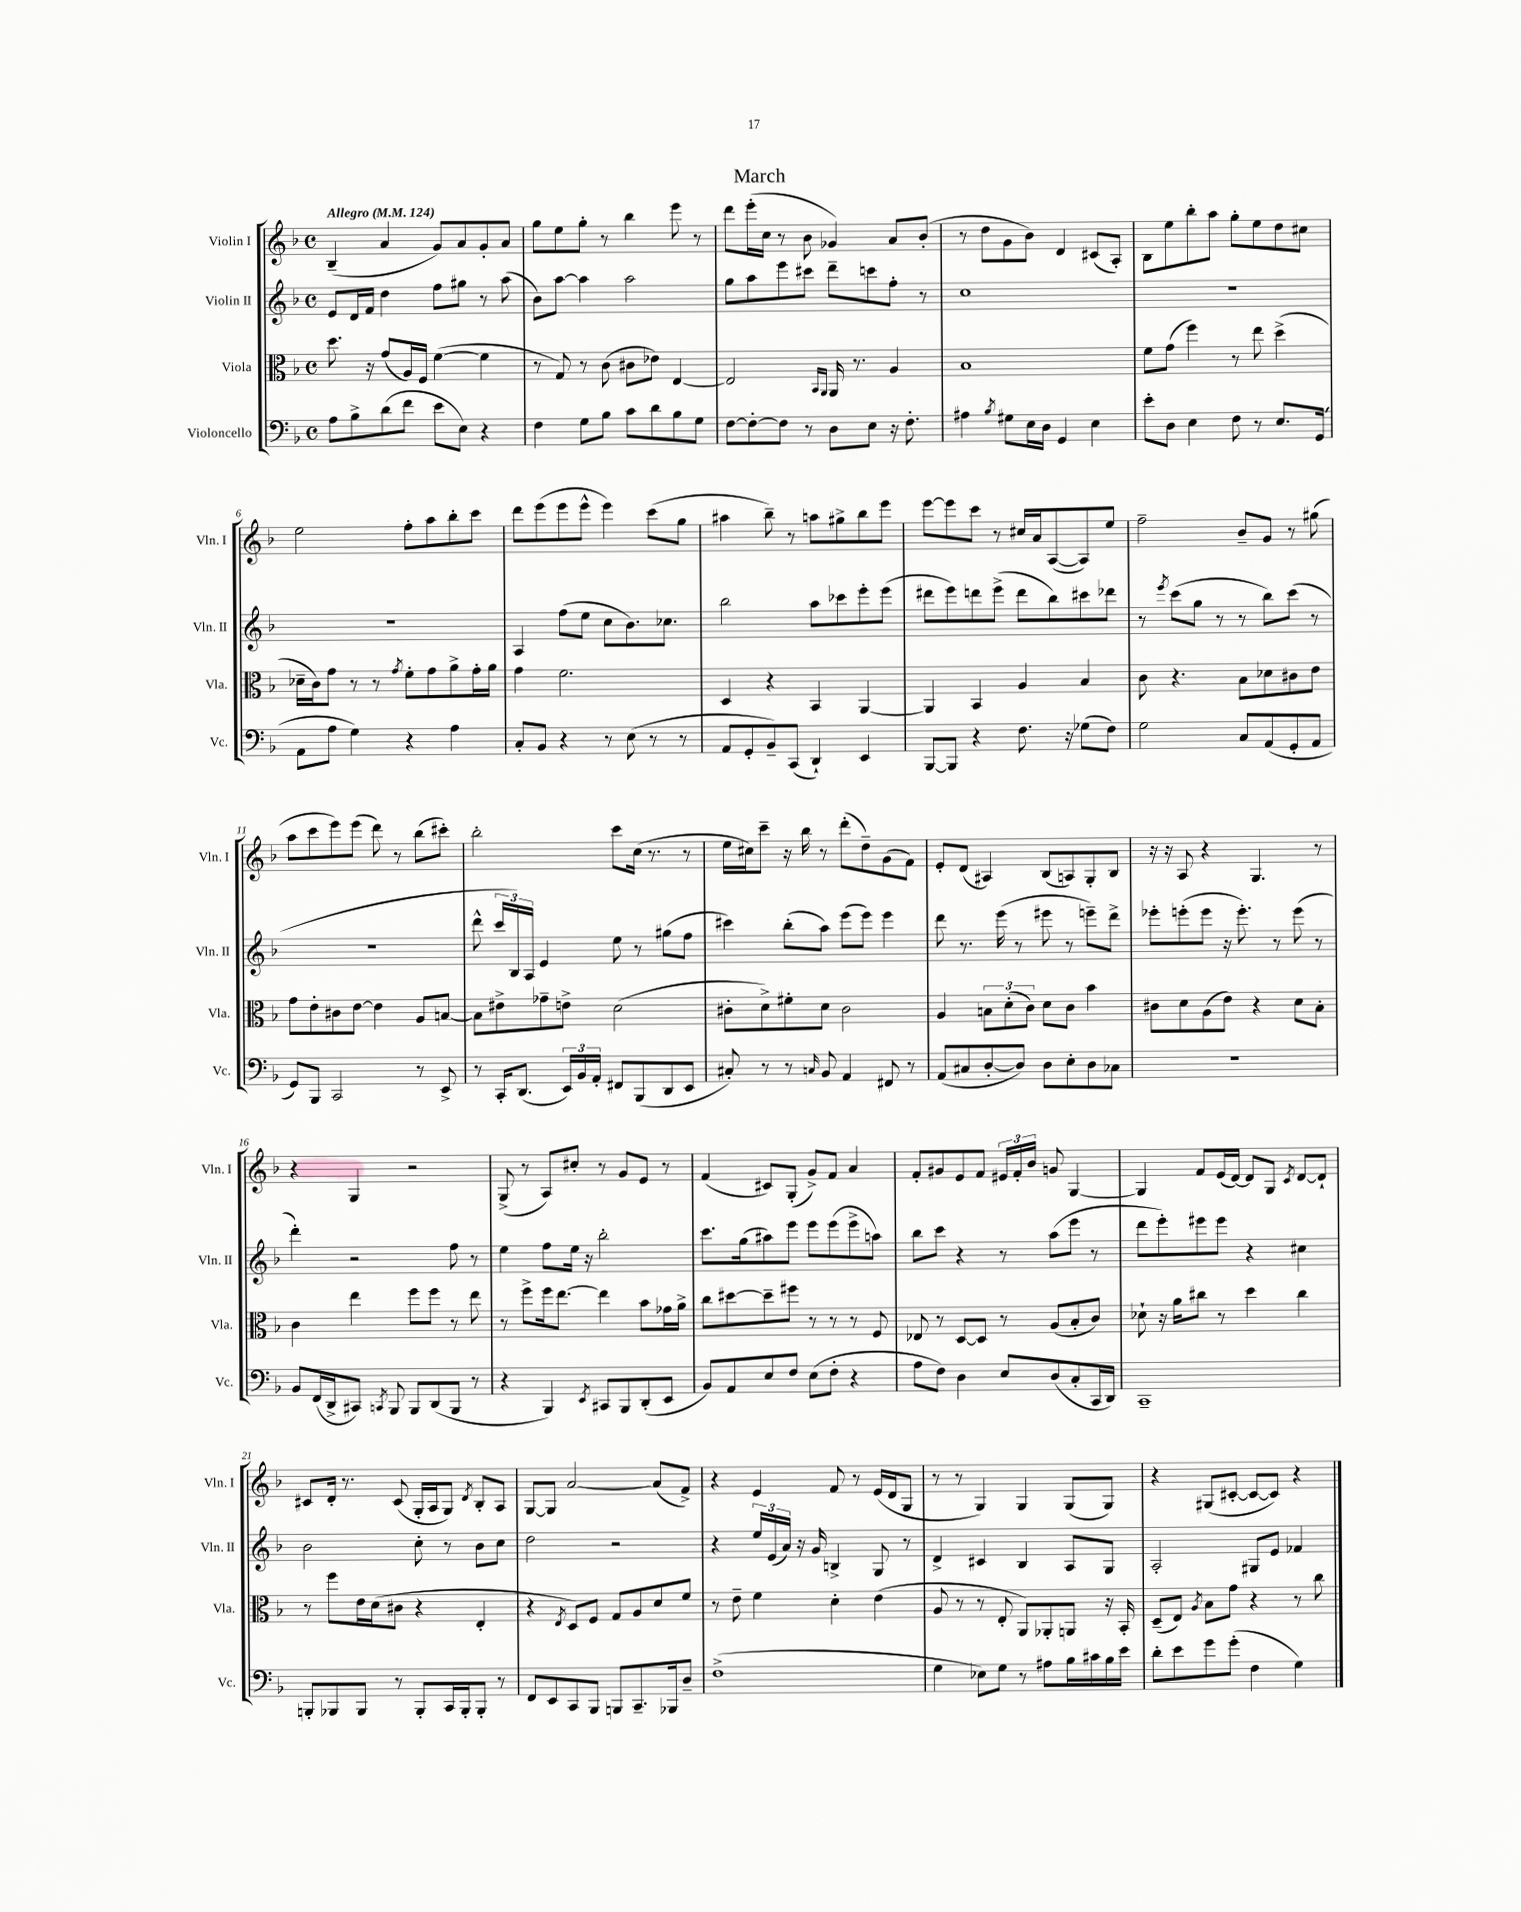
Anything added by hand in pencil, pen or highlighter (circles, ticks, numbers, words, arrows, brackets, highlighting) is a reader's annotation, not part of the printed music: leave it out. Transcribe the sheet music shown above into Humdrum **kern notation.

**kern	**kern	**kern	**kern
*part4	*part3	*part2	*part1
*staff4	*staff3	*staff2	*staff1
*I"Violoncello	*I"Viola	*I"Violin II	*I"Violin I
*I'Vc.	*I'Vla.	*I'Vln. II	*I'Vln. I
*clefF4	*clefC3	*clefG2	*clefG2
*k[b-]	*k[b-]	*k[b-]	*k[b-]
*M4/4	*M4/4	*M4/4	*M4/4
*met(c)	*met(c)	*met(c)	*met(c)
*MM124	*MM124	*MM124	*MM124
=1	=1	=1	=1
!	!	!	!LO:TX:a:B:t=Allegro
8A\L	8.dd\	8e/L	(4B-~/
8B-^\	.	16d/L	.
.	16r	16f/JJ	.
(8d\	(8g/L	4dd\	4a/
8f\J	16A/L)	.	.
.	16F/JJ	.	.
8e\L	([4f\	8ff\L	8g/L)
8E\J)	.	8gg#X\J	8a/
4r	4f\]	8r	8g'/
.	.	(8aa\	8a/J
=2	=2	=2	=2
4F\	8r	8b-\L)	8gg\L
.	8G/)	[8aa\J	8ee\
8G\L	8r	4aa\]	8gg'\J
8B-\J	(8c\	.	8r
8c\L	8c#X\L	2aa\	4bb-\
8d\	8e-X\J)	.	.
8B-\	[4E/	.	8eee\
8G\J	.	.	8r
=3	=3	=3	=3
[8F\L	2E/]	8gg\L	8ddd\L
8F'\_	.	8aa\	(16eee'\L
.	.	.	16cc\JJ
8F\J]	.	8eee\	8r
8r	.	8ccc#X\J	8b-\
.	16qqBB-/LL	.	.
.	16qqAA/JJ	.	.
8D\L	16AA/	8ddd~\L	4g-X/)
.	8.r	.	.
8E\J	.	8cccn\	.
16r	4A/	8ff'\J	8a/L
8.F'\	.	.	.
.	.	8r	(8b-'/J
=4	=4	=4	=4
4A#X\	1B-	1cc	8r
.	.	.	8dd\L
8qB-/	.	.	.
8G#X\L	.	.	8g\
16E\L	.	.	8b-\J)
16D\JJ	.	.	.
4GG/	.	.	4d/
4E\	.	.	(8c#X/L
.	.	.	8A'/J)
=5	=5	=5	=5
8e'\L	8f\L	1r	8B-\L
8D\J	(8g\J	.	8ee\
4E\	4ff\)	.	8bb-'\
.	.	.	8aa\J
8F\	8r	.	8gg'\L
8r	8ee\	.	8ee\
8.E/L	(4dd^\	.	8dd\
.	.	.	8cc#X\J
(16GG/Jk	.	.	.
!!LO:LB:g=z
=6	=6	=6	=6
8AA\L	16d-X~\LL	1r	2ee\
.	16c\J)	.	.
8A\J	8g\J	.	.
4G\)	8r	.	.
.	8r	.	.
.	8qg/	.	.
4r	8f'\L	.	8ff'\L
.	8g\	.	8aa\
4A\	8a^\	.	8bb-'\
.	16g'\L	.	8ccc\J
.	16a\JJ	.	.
=7	=7	=7	=7
8C'/L	4g\	4A/	8ddd\L
8BB-/J	.	.	(8eee\
4r	2.f\	(8ff\L	8eee\
.	.	8ee\J	8eee^^\J
8r	.	8cc\L	4eee\)
(8E\	.	8.b-\)	.
8r	.	.	(8ccc\L
.	.	8.cc-X\J	.
8r	.	.	8gg\J
=8	=8	=8	=8
8AA/L	4D/	2bb-\	4aa#X\
8GG'/	.	.	.
8BB-~/)	4r	.	8bb-~\)
(8CC/J	.	.	8r
4DD`/)	4BB-/	8aa\L	8aan\L
.	.	8ccc-X\	8gg#X^\
4EE/	[4AA/	8eee'\	8bb-\
.	.	(8eee\J	8eee\J
=9	=9	=9	=9
[8BBB-/L	4AA/]	8ddd#X\L	[8eee\L
8BBB-/J]	.	8eee\)	8eee\]
4r	4BB-/	8dddn\	8ccc\J
.	.	(8eee^\J	8r
8.F\	4A/	8ddd\L	16cc#X/LL
.	.	.	16a/J
.	.	8bb-\)	([8A/
16r	.	.	.
(8G-X\L	4B-/	8ccc#X\	8A/])
8F\J)	.	8ddd-X\J	8ee/J
=10	=10	=10	=10
2G\	8c\	8r	2ff~\
.	.	8qeee/	.
.	4.r	(8ccc\L	.
.	.	8gg\J	.
.	.	8r	.
8C/L	8B-\L	8r	8b-~/L
(8AA/	8d-X\	8bb-\L)	8g/J
8GG'/	8c#X\	(8ccc\J	8r
8AA/J	8e\J	8r	(8gg#X\
!!LO:LB:g=z
=11	=11	=11	=11
8GG/L)	8g\L	1r	8aa\L
8BBB-/J	8e'\	.	8ccc\
2CC/	8c#X\	.	8eee\)
.	[8e\J	.	(8eee\J
.	4e\]	.	8ddd\)
.	.	.	8r
8r	8A/L	.	(8bb-\L
8EE^/	[8Bn/J	.	8ccc#X'\J)
=12	=12	=12	=12
8r	8B\L]	8ddd^^\	2bb-'\
16CC'/KL	8e#X^\	24ccc/LL	.
.	.	24B-/)	.
(8.DD/J	.	.	.
.	.	24A/JJ	.
.	8g-X~\	4e/	.
24EE/LL)	8en^\J	.	.
24BB-/	.	.	.
24AA'/JJ	.	.	.
8FF#X/L	(2d\	8ee\	8ccc\L
(8BBB-/	.	8r	(16cc\Jk
.	.	.	8.r
8DD/	.	(8gg#X\L	.
8EE/J	.	8ff\J	8r
=13	=13	=13	=13
8C#X'/)	8c#X'\L	4ccc#X\)	16ee\LL
.	.	.	16cc#X\J)
8r	8d^\)	.	8ccc~\J
8r	8f#X'\	(8bb-'\L	16r
.	.	.	16bb-\
16qqCn/	.	.	.
8BB-/	8d\J	8aa\J)	8r
4AA/	2c#\	(8eee\L	(8ddd'\L
.	.	8eee\J)	8dd~\)
8FF#X/	.	4eee\	(8g\
8r	.	.	8f\J)
=14	=14	=14	=14
(8AA/L	4A/	8ddd\	8e'/L
8C#X/	.	8.r	(8d/J
[8D'/	12Bn\L	.	4A#X/)
.	.	(16eee\	.
.	(12d'\	.	.
8D/J])	.	8r	.
.	12c\J)	.	.
8D\L	8d\L	8eee#X\	(8B-/L
8E'\	8c\J	8r	8An/)
8D\	4b-\	8eeen~\L)	8G'/
8C-X\J	.	8ddd^\J	8B-/J
=15	=15	=15	=15
1r	8c#X\L	8eee-X'\L	16r
.	.	.	16r
.	8d\	(8eeen'\	8A/
.	(8A\	8eee\J	4r
.	8e\J)	16r	.
.	.	8.eee'\)	.
.	4r	.	4.G/
.	.	8r	.
.	8d\L	(8eee\	.
.	8B-'\J	8r	8r
!!LO:LB:g=z
=16	=16	=16	=16
8BB-/L	4c\	4ddd'\)	4r
(16FF/L	.	.	.
16DD^/J	.	.	.
8CC#X/J)	4ee\	2r	4G/
8qCCn/	.	.	.
8BBB-/	.	.	.
8BBB-/L	8ff\L	.	2r
(8DD/	8ff\J	.	.
8BBB-/J	8r	8ff\	.
8r	8ee\	8r	.
=17	=17	=17	=17
4r	8r	4ee\	(8G^/
.	8ff^\L	.	8r
4BBB-/)	16ff\k	8ff\L	8A/L)
.	[8.ee\J	.	.
.	.	16ee\Jk	8cc#X'/J
.	.	16r	.
8qEE/	.	.	.
8CC#X/L	4ee\]	2bb-'\	8r
8BBB-/	.	.	8g/L
(8DD'/	8b-\L	.	8e/J
8EE/J	16g-X\L	.	8r
.	16a^\JJ	.	.
=18	=18	=18	=18
8BB-/L)	8cc\L	8.ccc\L	(4f/
8AA/	[8dd#X\	.	.
.	.	(16gg\k	.
8E/	8dd#~\]	8aa#X\)	8c#X/L)
8F/J	8ff#X\J	8eee\J	(8G'/J
(8E\L	8r	8eee\L	8g^/L)
8F'\J	8r	(8eee\	8f/J
4r	8r	8eee^\	4a/
.	8F/	8aan\J)	.
=19	=19	=19	=19
8A\L	8E-X/	8bb-\L	8f'/L
8F\J)	8r	8ccc\J	8g#X/
4D\	[8D/L	4r	8e/
.	8D/J]	.	8f/J
8E/L	8r	8r	24e#X/LL
.	.	.	24f'/
.	.	.	24b-/JJ
(8D/	(8A/L	(8aa\L	8gn/
8C'/	8B-'/	8eee\J	[4G/
16CC/L	8c/J)	8r	.
16DD/JJ)	.	.	.
=20	=20	=20	=20
1CC~	8d-X`\	8ddd\L	4G/]
.	16r	8eee'\)	.
.	16a\KL	.	.
.	8cc#X\J	8eee#X\	8f/L
.	8r	8eee#\J	(16e/L
.	.	.	[16d/JJ)
.	4dd\	4r	8d/L]
.	.	.	8G/J
.	.	.	8qc/
.	4cc#\	4cc#X\	[8d/L
.	.	.	8d`/J]
!!LO:LB:g=z
=21	=21	=21	=21
8BBBn'/L	8r	2b-\	8c#X/L
8BBB-X/	8ff\L	.	16d'/Jk
.	.	.	8.r
8BBB-/J	16e\L	.	.
.	(16d\J	.	.
8r	8c#X\J	.	(8c#/
8BBB-'/L	4r	8cc'\	16G'/LL
.	.	.	16A/J
16CC/L	.	8r	8G/J)
16BBB-'/J	.	.	.
.	.	.	8qd/
8BBB-'/J	4E'/	8b-\L	8B-'/L
8r	.	8cc\J	8A/J
=22	=22	=22	=22
8FF/L	4r	2dd\	[8G/L
8EE/	.	.	8G/J]
.	8qE/	.	.
8CC/	8D/L)	.	[2a/
8BBB-/J	8F/J	.	.
8BBBn/L	8G/L	2r	.
8.CC~/	8A/	.	.
.	8d/	.	(8a/L]
16BBB-X/k	.	.	.
8D~/J	8f/J	.	8f^/J)
=23	=23	=23	=23
(1F^	8r	4r	4r
.	8e~\	.	.
.	4f\	24ee/LL	4e/
.	.	(24e/	.
.	.	24a/JJ)	.
.	.	16r	.
.	.	16g/	.
.	4d'\	4Bn^/	8f/
.	.	.	8r
.	(4e\	8G/	(16e/LL
.	.	.	16d/J
.	.	8r	8G/J
=24	=24	=24	=24
4G\	8A/	4d^/	8r
.	8r	.	8r
8E-X\L)	8r	4c#X/	4G/)
8G\J	8E'/	.	.
8r	8AA/L)	4B-/	4G/
8A#X\L	8AA-X'/	.	.
16B-\L	8AAn/J	8A/L	(8G/L
16c#X\	.	.	.
16B-\	16r	8G/J	8G/J)
16e\JJ	16BB-'/	.	.
=25	=25	=25	=25
8d'\L	(8D~/L	2A'/	4r
8e\	8E/J)	.	.
.	8qA/	.	.
8g\	8B-\L	.	(8G#X/L
(8g'\J	8g\J	.	[8c#X'/J
4F\	4r	8G#X/L	8c#/L_
.	.	8e/J	8c#/J])
4G\)	8r	4f-X/	4r
.	8cc\	.	.
==	==	==	==
*-	*-	*-	*-
